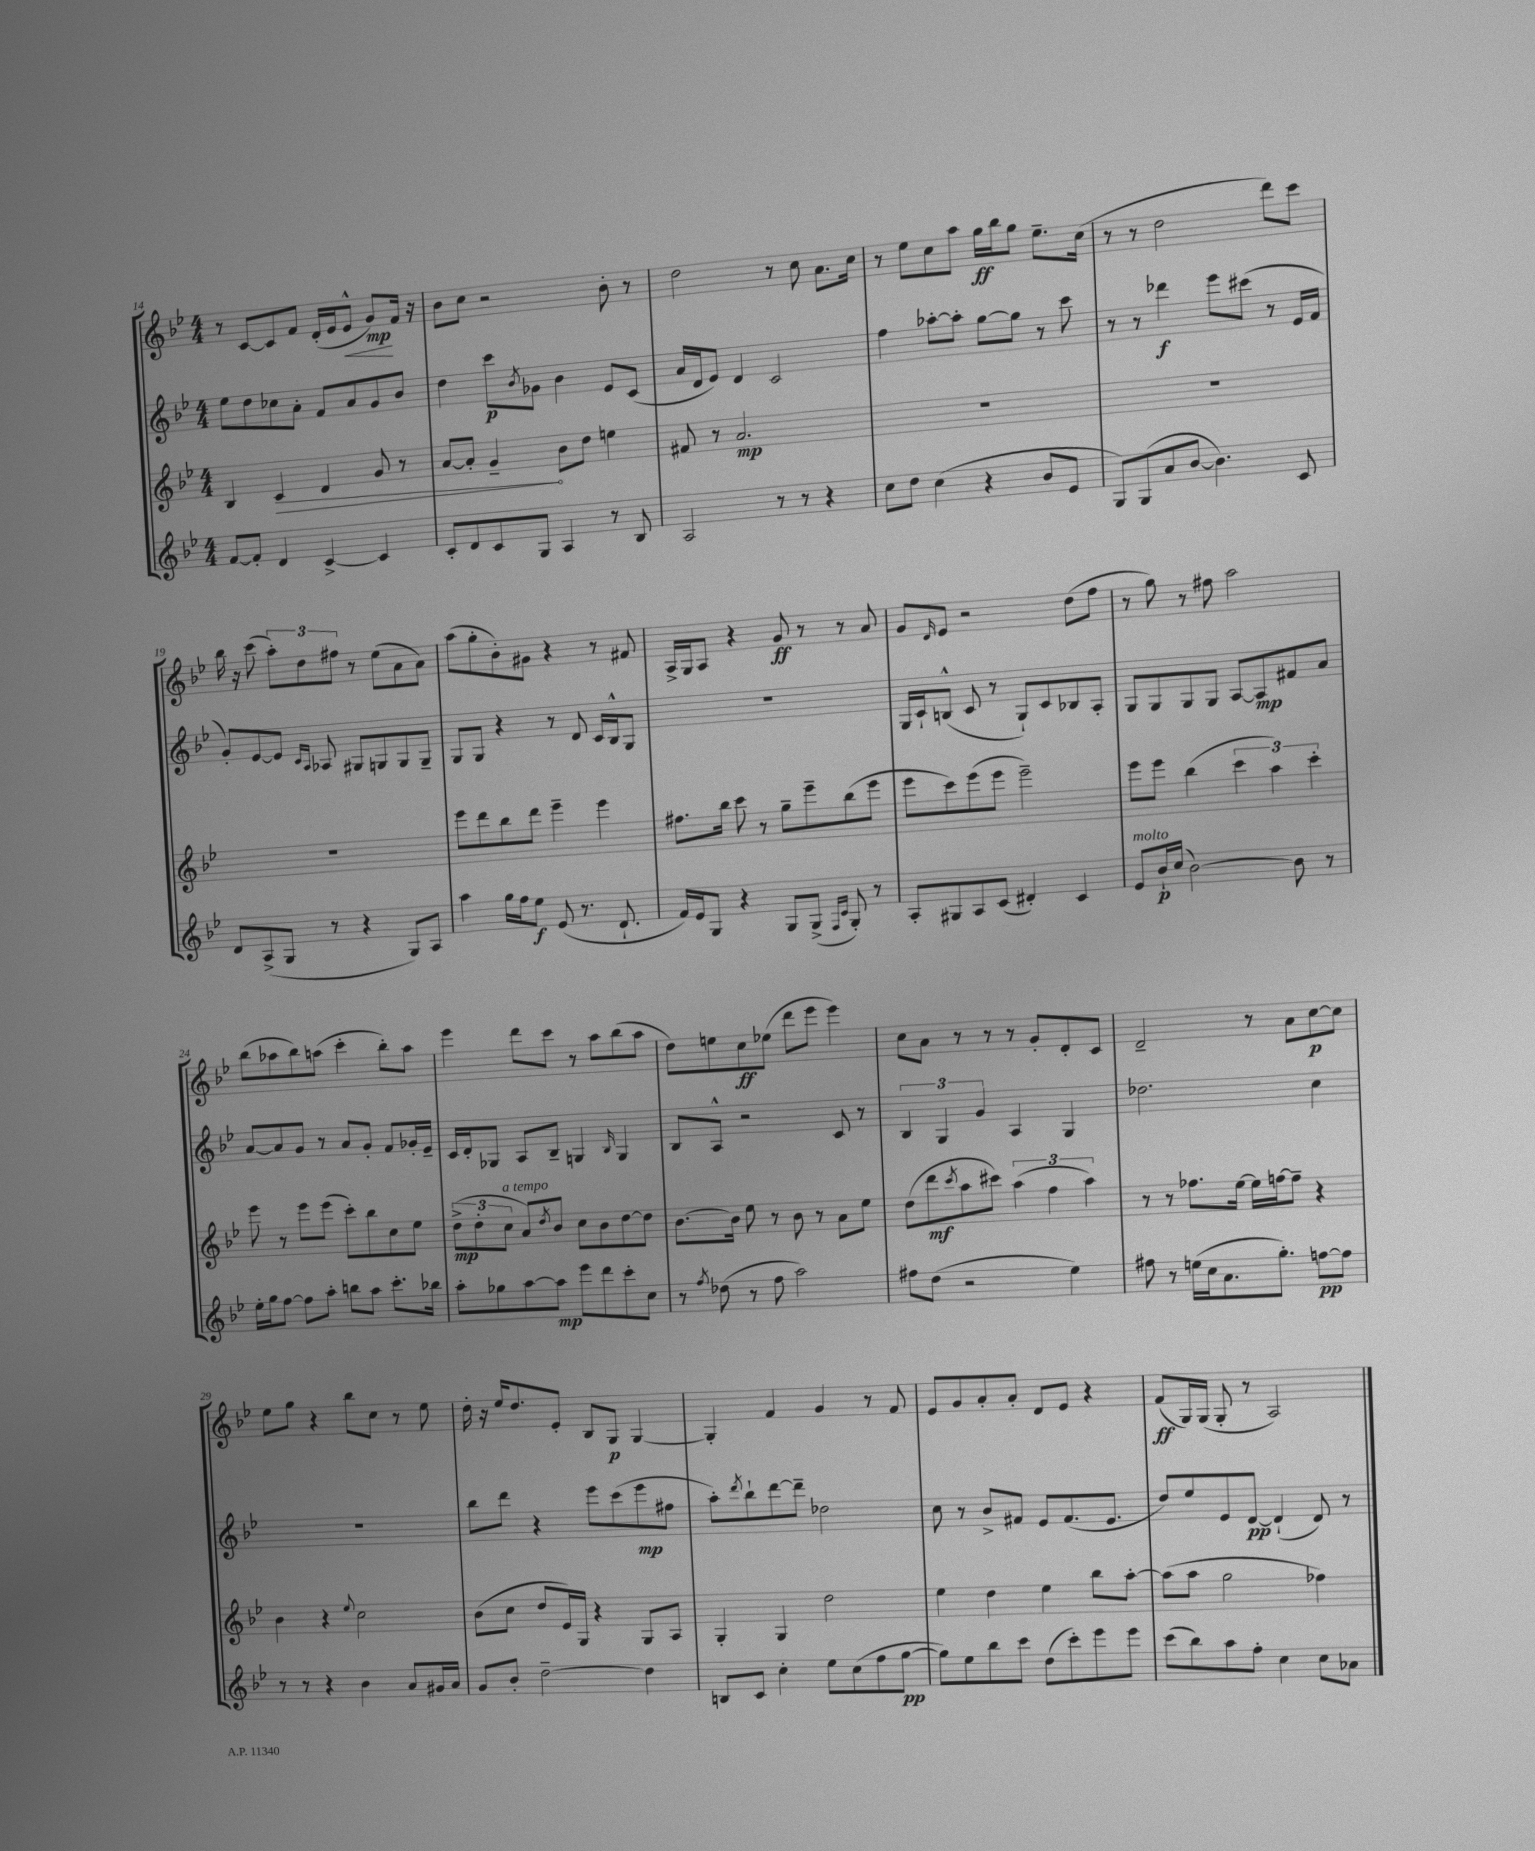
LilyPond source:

<<
\new StaffGroup <<
\new Staff = "s0" {
    \clef treble \key bes \major \numericTimeSignature \time 4/4
    r8 c'8~ c'8 f'8 d'16-.( ees'16 ees'8-^\< g'8\mp\!) f'16 r16 |
    bes'8 c''8 r2 bes'8-. r8 |
    d''2 r8 c''8 a'8. c''16 |
    r8 ees''8 c''8 a''8 g''16\ff bes''16 g''8 ees''8.-- c''16( |
    r8 r8 d''2 d'''8) c'''8 |
    bes''16 r16 c'''8( \tuplet 3/2 { a''8-.) d''8 fis''8 } r8 ees''8( a'8 a'8) |
    a''8( g''8-. bes'8-.) gis'8 r4 r8 fis'8 |
    a16-> g16 a8 r4 g'8\ff r8 r8 a'8 |
    g'8 \grace { d'16 } ees'8 r2 d''8( f''8 |
    r8 g''8) r8 fis''8 a''2 |
    bes''8( aes''8 bes''8) a''8( c'''4-. bes''8-.) a''8 |
    ees'''4 d'''8 c'''8 r8 a''8 bes''8( a''8 |
    d''8) e''8 c''8\ff ees''8( d'''8 ees'''8 ees'''4) |
    c''8 a'8 r8 r8 r8 g'8-. d'8-. c'8 |
    d'2-- r8 a'8 c''8~\p c''8 |
    ees''8 g''8 r4 bes''8 c''8 r8 ees''8 |
    d''16-. r16 ees''16 d''8. ees'8-. bes8 g8\p g4~ |
    g4-. f'4 g'4 r8 f'8 |
    ees'8 g'8 a'8-. a'8-. d'8 ees'8 r4 |
    f'8\ff( g16) g16( g8-. r8 a2) \bar "|." |
}
\new Staff = "s1" {
    \clef treble \key bes \major \numericTimeSignature \time 4/4
    ees''8 d''8 ces''8 a'8-. f'8 a'8 g'8 bes'8 |
    d''4 c'''8\p \acciaccatura { bes'8 } ges'8 bes'4 ees'8 c'8( |
    a'16 d'16 ees'8) d'4 c'2 |
    f''4 aes''8~-. aes''8-. g''8~ g''8 r8 c'''8 |
    r8 r8 des'''4\f ees'''8 cis'''8( r8 ees'16 f'16 |
    g'8-.) ees'8~ ees'8 \grace { c'16 a16 } aes8 gis8 g8 g8 g8-- |
    g8 g8 r4 r8 d'8 c'16 bes16-^ g8 |
    R1 |
    g16 c'16-! b8-^( c'8 r8 g8-!) c'8 bes8 a8-. |
    g8 g8 g8 g8 a8~ a8\mp fis'8 a'8 |
    a'8~ a'8 g'8 r8 a'8 g'8-. f'8 ges'16-. ees'16-- |
    c'16 d'16-. ges8 a8 bes8-- g4 \grace { bes16 } g4 |
    bes8 a8-^ r2 c'8 r8 |
    \tuplet 3/2 { bes4 g4 g'4 } a4 g4 |
    des''2. c''4 |
    R1 |
    bes''8 d'''8 r4 ees'''8 c'''8( ees'''8\mp fis''8 |
    a''8-.) \acciaccatura { d'''8 } bes''8-! d'''8~ d'''8-- des''2 |
    c''8 r8 bes'8-> fis'8 ees'8 fis'8.( ees'8. |
    d''8) ees''8 ees'8 d'8~\pp d'4-!( d'8) r8 \bar "|." |
}
\new Staff = "s2" {
    \clef treble \key bes \major \numericTimeSignature \time 4/4
    bes4 \once \override Hairpin.circled-tip = ##t c'4\> d'4 g'8 r8 |
    a'8~ a'8-. g'4--\! bes'8 d''8 e''4 |
    fis'8 r8 a'2.\mp |
    R1 |
    R1 |
    R1 |
    ees'''8 d'''8 bes''8 d'''8 ees'''4-- ees'''4 |
    fis''8. bes''16 c'''8 r8 g''8-- ees'''8-- bes''8( ees'''8 |
    ees'''8 c'''8) ees'''8( ees'''8 ees'''2--) |
    ees'''8 ees'''8 bes''4( \tuplet 3/2 { c'''4 a''4) c'''4-. } |
    ees'''8 r8 ees'''8 ees'''8( c'''8-.) bes''8 c''8 ees''8 |
    \tuplet 3/2 { d''8->\mp( d''8-. c''8^\markup { \italic "a tempo" } } a'8) \acciaccatura { d''8 } bes'8 c''8 bes'8 d''8~ d''8 |
    bes'8.~ bes'16 ees''8 r8 bes'8 r8 a'8 ees''8 |
    d''8( d'''8\mf \acciaccatura { c'''8 } a''8 cis'''8) \tuplet 3/2 { a''4( f''4 a''4) } |
    r8 r8 fes''8. ees''16~ ees''16 f''16~ f''8-- r4 |
    bes'4 r4 \appoggiatura { ees''8 } c''2 |
    bes'8( c''8 d''8 ees'16) g16 r4 g8 a8 |
    g4-. g4 d''2 |
    ees''4 d''4 ees''4 bes''8 a''8~-. |
    a''8( a''8 g''2 fes''4) \bar "|." |
}
\new Staff = "s3" {
    \clef treble \key bes \major \numericTimeSignature \time 4/4
    f'8~ f'8-. d'4 c'4~-> c'4 |
    c'8-. d'8 c'8 g8 a4 r8 bes8 |
    a2 r8 r8 r4 |
    c''8 d''8 c''4( r4 bes'8 ees'8 |
    g8) g8( a'8 bes'8~ bes'4.) c'8 |
    d'8 a8->( g8 r8 r4 g8) a8 |
    a''4 g''16 f''16 ees''8\f ees'8( r8. d'8.-! |
    f'16) ees'16 g8 r4 g8 g8->( \grace { f16 c'16 } g8-.) r8 |
    a8-. gis8 a8 c'8( dis'4-.) c'4 |
    ees'8^\markup { \italic "molto" } bes'16-!\p c''16( bes'2~) bes'8 r8 |
    ees''16-. g''16 f''8~ f''8 a''8-. b''8 a''8 c'''8.-. bes''16 |
    a''8-. ges''8 a''8~ a''8\mp ees'''8 d'''8 c'''8-. c''8 |
    r8 \acciaccatura { f''8 } des''8( r8 f''8 a''2) |
    fis''8 d''8( r2 ees''4) |
    fis''8 r8 e''16( c''16 a'8. g''8.-.) f''8~\pp f''8 |
    r8 r8 r4 bes'4 a'8 gis'16 a'16 |
    g'8 bes'8-. d''2~-- d''4 |
    b8 c'8 c''4-. ees''8 c''8( f''8 g''8~\pp |
    g''8) ees''8 bes''8 c'''8 d''8( c'''8-.) ees'''8 ees'''8 |
    c'''8( bes''8) a''8 f''8-. c''4 c''8 aes'8 \bar "|." |
}
>>
>>
\layout { \context { \Score currentBarNumber = #14 } }
